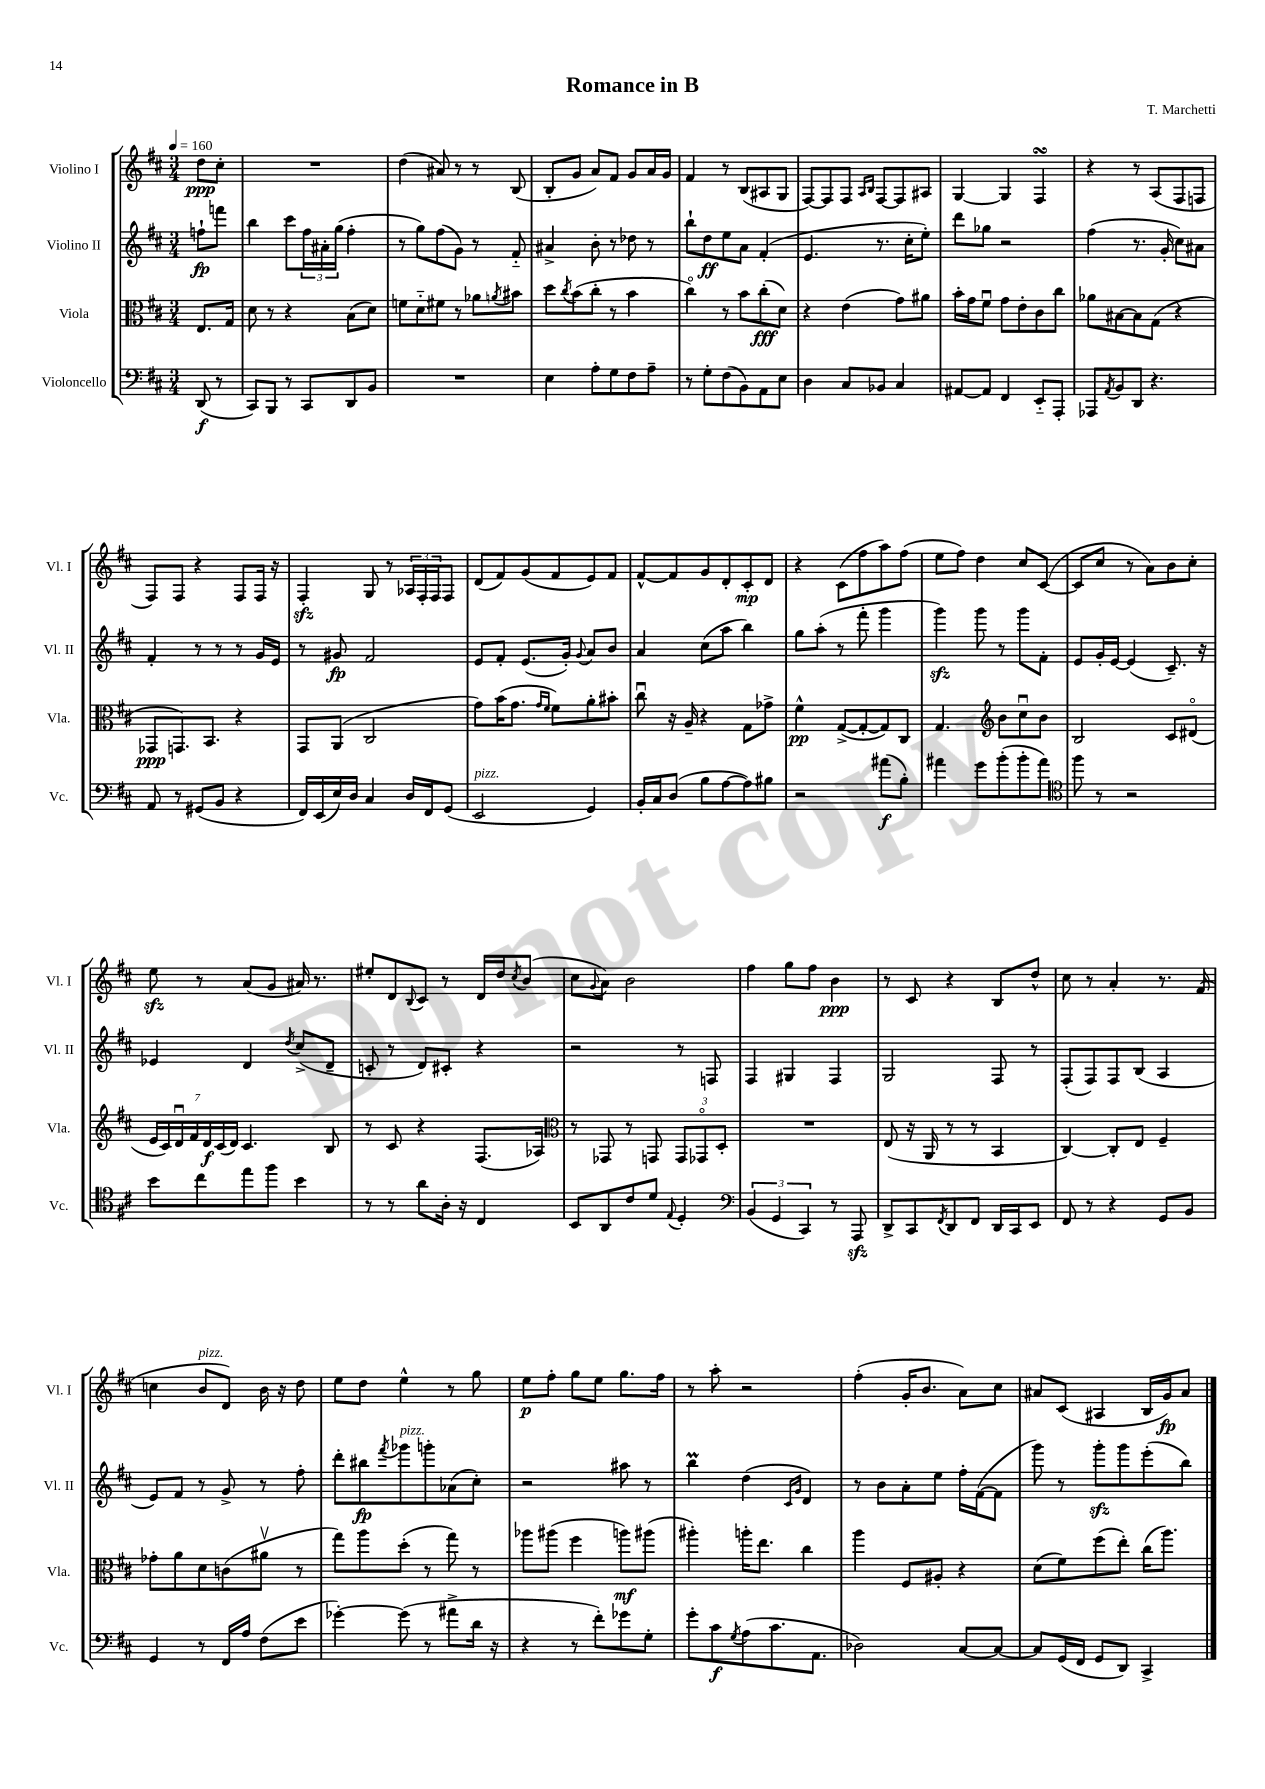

**kern	**kern	**kern	**kern
*staff4	*staff3	*staff2	*staff1
*clefF4	*clefC3	*clefG2	*clefG2
*k[f#c#]	*k[f#c#]	*k[f#c#]	*k[f#c#]
*M3/4	*M3/4	*M3/4	*M3/4
*MM160	*MM160	*MM160	*MM160
(8DD/	8.E/L	8ff`\L	8dd\L
8r	.	8fff\J	8cc#'\J
.	16G/Jk	.	.
=	=	=	=
8CC#/L)	8d\	4bb\	2.r
8BBB/J	8r	.	.
8r	4r	8ccc#\L	.
8CC#/L	.	24ff#\L	.
.	.	24a#'\	.
.	.	(24gg\JJ	.
8DD/	(8B\L	4ff#'\	.
8BB/J	8d\J)	.	.
=	=	=	=
2.r	8f\L	8r	(4dd\
.	8d'~\	8gg\L)	.
.	8f#\J	(8ff#\	8a#/)
.	8r	8g\J)	8r
.	8a-\L	8r	8r
.	8qa/	.	.
.	8b#\J	8f#'~/	(8B/
=	=	=	=
4E\	8dd\L	4a#^/	8B'/L
.	8qcc#/	.	.
.	(8b\	.	8g/J
8A'\L	8cc#'\J	8b'\	8a/L)
8G\	8r	8r	8f#/J
8F#\	4b\	8dd-\	8g/L
8A~\J	.	8r	16a/L
.	.	.	16g/JJ
=	=	=	=
8r	4cc#o\)	8bb`\L	4f#/
8G'\L	.	8dd\	.
(8F#\	8r	8ee\	8r
8BB\)	8b\L	8a\J	(8B/L
8AA\	(8cc#'\	(4f#'/	8A#/
8E\J	8d\J)	.	8G/J
=	=	=	=
4D\	4r	4.e/	[8F#/L)
.	.	.	8F#/]
8C#/L	(4e\	.	8F#/J
.	.	.	16qqA/LL
.	.	.	16qqB/JJ
8BB-/J	.	8.r	[8F#/L
4C#/	8g\L)	.	8F#/]
.	.	16cc#'\LK	.
.	8a#\J	8ee'\J)	8A#/J
=	=	=	=
[8AA#/L	16b'\LL	8ddd\L	[4G/
.	16g\J	.	.
8AA#/]J	8f#u\J	8gg-\J	.
4FF#/	8g\L	2r	4G/]
.	8e'\	.	.
8EE'~/L	8c#\	.	4F#/
8AAA'/J	8cc#\J	.	.
=	=	=	=
8AAA-/L	8a-\L	(4ff#\	4r
8qAA/	.	.	.
8BB/	[8B#\	.	.
8DD/J	8B#\]	8.r	8r
4.r	(8G\J	.	(8A/L
.	.	16g'/	.
.	4r	8cc#\L)	8F#/
.	.	8a#\J	8F/J
=	=	=	=
8AA/	8GG-/L	4f#'/	8F#/L)
8r	8.GG/)	.	8F#/J
(8GG#/L	.	8r	4r
.	8.BB/J	.	.
8BB/J	.	8r	.
4r	4r	8r	8F#/L
.	.	16g/LL	16F#/Jk
.	.	16e/JJ	16r
=	=	=	=
16FF#/LL)	8GG/L	8r	4F#'/
(16EE/	.	.	.
16E/)	(8AA/J	8g#/	.
16D/JJ	.	.	.
4C#/	2C#/	2f#/	8G/
.	.	.	8r
16D/LL	.	.	24A-/LL
.	.	.	24F#'/
16FF#/J	.	.	.
.	.	.	24F#/J
(8GG/J	.	.	8F#/J
=	=	=	=
2EE/	8g\L)	8e/L	(8d/L
.	(16b\K	8f#'/J	8f#/)
.	8.g\J	.	.
.	.	(8.e/L	(8g/
.	16qqg/LL	.	.
.	16qqf#/JJ	.	.
.	8f#\L)	.	8f#/
.	.	16g'/Jk)	.
.	.	8qqg/	.
4GG/)	8a'\	8a/L	8e/)
.	8b#'\J	8b/J	8f#/J
=	=	=	=
16BB'/LL	8cc#u\	4a/	[8f#^^/L
16C#/J	.	.	.
(8D/J	16r	.	8f#/]
.	16A~/	.	.
8B\L	4r	(8cc#\L	8g/
[8A\	.	8aa\J	8d'/
8A\])	8G\L	4bb\)	8c#'/
8B#\J	8g-^\J	.	8d/J
=	=	=	=
2r	4f#^^\	8gg\L	4r
.	.	(8aa'\J	.
.	([8G^/L	8r	(8c#\L
.	8G'/_	8fff#'\	8ff#\
(8a#\L	8G/])	4ggg\	8aa\)
8B'\J)	8C#/J	.	(8ff#\J
=	=	=	=
4a#\	4.G/	4ggg\)	8ee\L
.	.	.	8ff#\J)
8g\L	.	8ggg\	4dd\
*	*clefG2	*	*
(8b'\	8b\L	8r	.
8b'\	8cc#u\	8ggg\L	8cc#/L
8a#\J)	8b\J	8f#'\J	([8c#/J
=	=	=	=
*clefC4	*	*	*
8ff#\	2B/	8e/L	8c#/]L
8r	.	16g'/L	8cc#/J
.	.	[16e/JJ	.
2r	.	(4e/]	8r
.	.	.	8a\L)
.	8c#/L	8.c#~/)	8b\
.	(8d#o/J	.	8cc#'\J
.	.	16r	.
=	=	=	=
8b\L	28e/LL	4e-/	8ee\
.	28c#/)	.	.
.	28du/	.	.
.	28f#/	.	.
8cc#\	.	.	8r
.	28d/	.	.
.	(28c#/	.	.
.	28d/JJ)	.	.
8ee\	4.c#/	4d/	(8a/L
8ff#\J	.	.	8g/J
.	.	8qdd/	.
4b\	.	(8cc#^/L	16a#/)
.	.	.	8.r
.	8B/	8d~/J	.
=	=	=	=
8r	8r	8c'/	8ee#'/L
8r	8c#/	8r	8d/
.	.	.	8qqB/
8a\L	4r	8d/L)	8c#/J
16A'\Jk	.	8c#'/J	8r
16r	.	.	.
4C#/	(8.F#/L	4r	16d/LL
.	.	.	16dd/J
.	.	.	8qcc#/
.	.	.	(8b/J
.	16A-/Jk)	.	.
=	=	=	=
*	*clefC3	*	*
8BB/L	8r	2r	8cc#\L
.	.	.	8qqg/
8AA/	8GG-/	.	8a\J)
8c#/	8r	.	2b\
8d/J	8GG/	.	.
8qqE/	.	.	.
4D'/	12GG/L	8r	.
.	12GG-o/	.	.
.	.	8F/	.
.	12D'/J	.	.
=	=	=	=
*clefF4	*	*	*
(6BB/	2.r	4F#/	4ff#\
6GG/	.	.	.
.	.	4G#/	8gg\L
6CC#/)	.	.	.
.	.	.	8ff#\J
8r	.	4F#/	4b\
8AAA/	.	.	.
=	=	=	=
8DD^/L	(8E/	2G/	8r
8CC#/	16r	.	8c#/
.	16AA/	.	.
8qFF#/	.	.	.
8DD/	8r	.	4r
8FF#/J	8r	.	.
16DD/LL	4BB/	8F#/	8B/L
16CC#/J	.	.	.
8EE/J	.	8r	8dd^^/J
=	=	=	=
8FF#/	[4C#/)	(8F#'/L	8cc#\
8r	.	8F#/)	8r
4r	8C#'/]L	8F#/	4a'/
.	8E/J	(8B/J	.
8GG/L	4F#~/	4A/	8.r
8BB/J	.	.	.
.	.	.	(16f#/
=	=	=	=
4GG/	8g-'\L	8e/L)	4cc\
.	8a\	8f#/J	.
8r	8d\	8r	8b/L
16FF#/LL	(8c\	8g^/	8d/J)
16A/JJ	.	.	.
(8F#\L	8a#v\J	8r	16b\
.	.	.	16r
8e\J	8r	8ff#'\	8dd\
=	=	=	=
[4g-'\)	8gg\L)	8ddd'\L	8ee\L
.	8aa\	8bb#\	8dd\J
.	.	8qfff#/	.
(8g-\]	(8dd'\J	8ggg-\	4ee^^\
8r	8r	8ggg'\	.
8a#^\L	8gg\)	(8a-\	8r
16d\Jk	8r	8cc#'\J)	8gg\
16r	.	.	.
=	=	=	=
4r	8aa-\L	2r	8ee\L
.	(8aa#\J	.	8ff#'\J
8r	4ff#\	.	8gg\L
8f#'\L)	.	.	8ee\J
8g-\	8aa\L)	8aa#\	8.gg\L
8G'\J	(8aa#\J	8r	.
.	.	.	16ff#\Jk
=	=	=	=
8g'\L	4aa#'\)	4bb\	8r
8c#\	.	.	8aa'\
8qG/	.	.	.
(8A\	16aa'\LK	(4dd\	2r
.	8.ee\J	.	.
8.c#\	.	.	.
.	.	16qqc#/LL	.
.	.	16qqg/JJ	.
.	4cc#\	4d/)	.
8.AA\J	.	.	.
=	=	=	=
2D-\)	4aa\	8r	(4ff#'\
.	.	8b\L	.
.	8F#/L	8a'\	16g'/LK
.	.	.	8.b/J
.	8A#'/J	8ee\J	.
[8C#/L	4r	16ff#'\LL	8a\L)
.	.	([16f#\J	.
8C#/_J	.	8f#\]J	8cc#\J
=	=	=	=
8C#/]L	(8d\L	8ggg\)	8a#/L
(16GG/L	8f#\)	8r	(8c#/J
16FF#/JJ	.	.	.
8GG/L	(8ff#\	8ggg'\L	4A#/
8DD/J)	8ee'\J)	8ggg\	.
4CC#^/	(16cc#\LK	(8eee'\	16B/LL
.	8.aa\J)	.	16g/J)
.	.	8bb\J)	8a#/J
==	==	==	==
*-	*-	*-	*-
